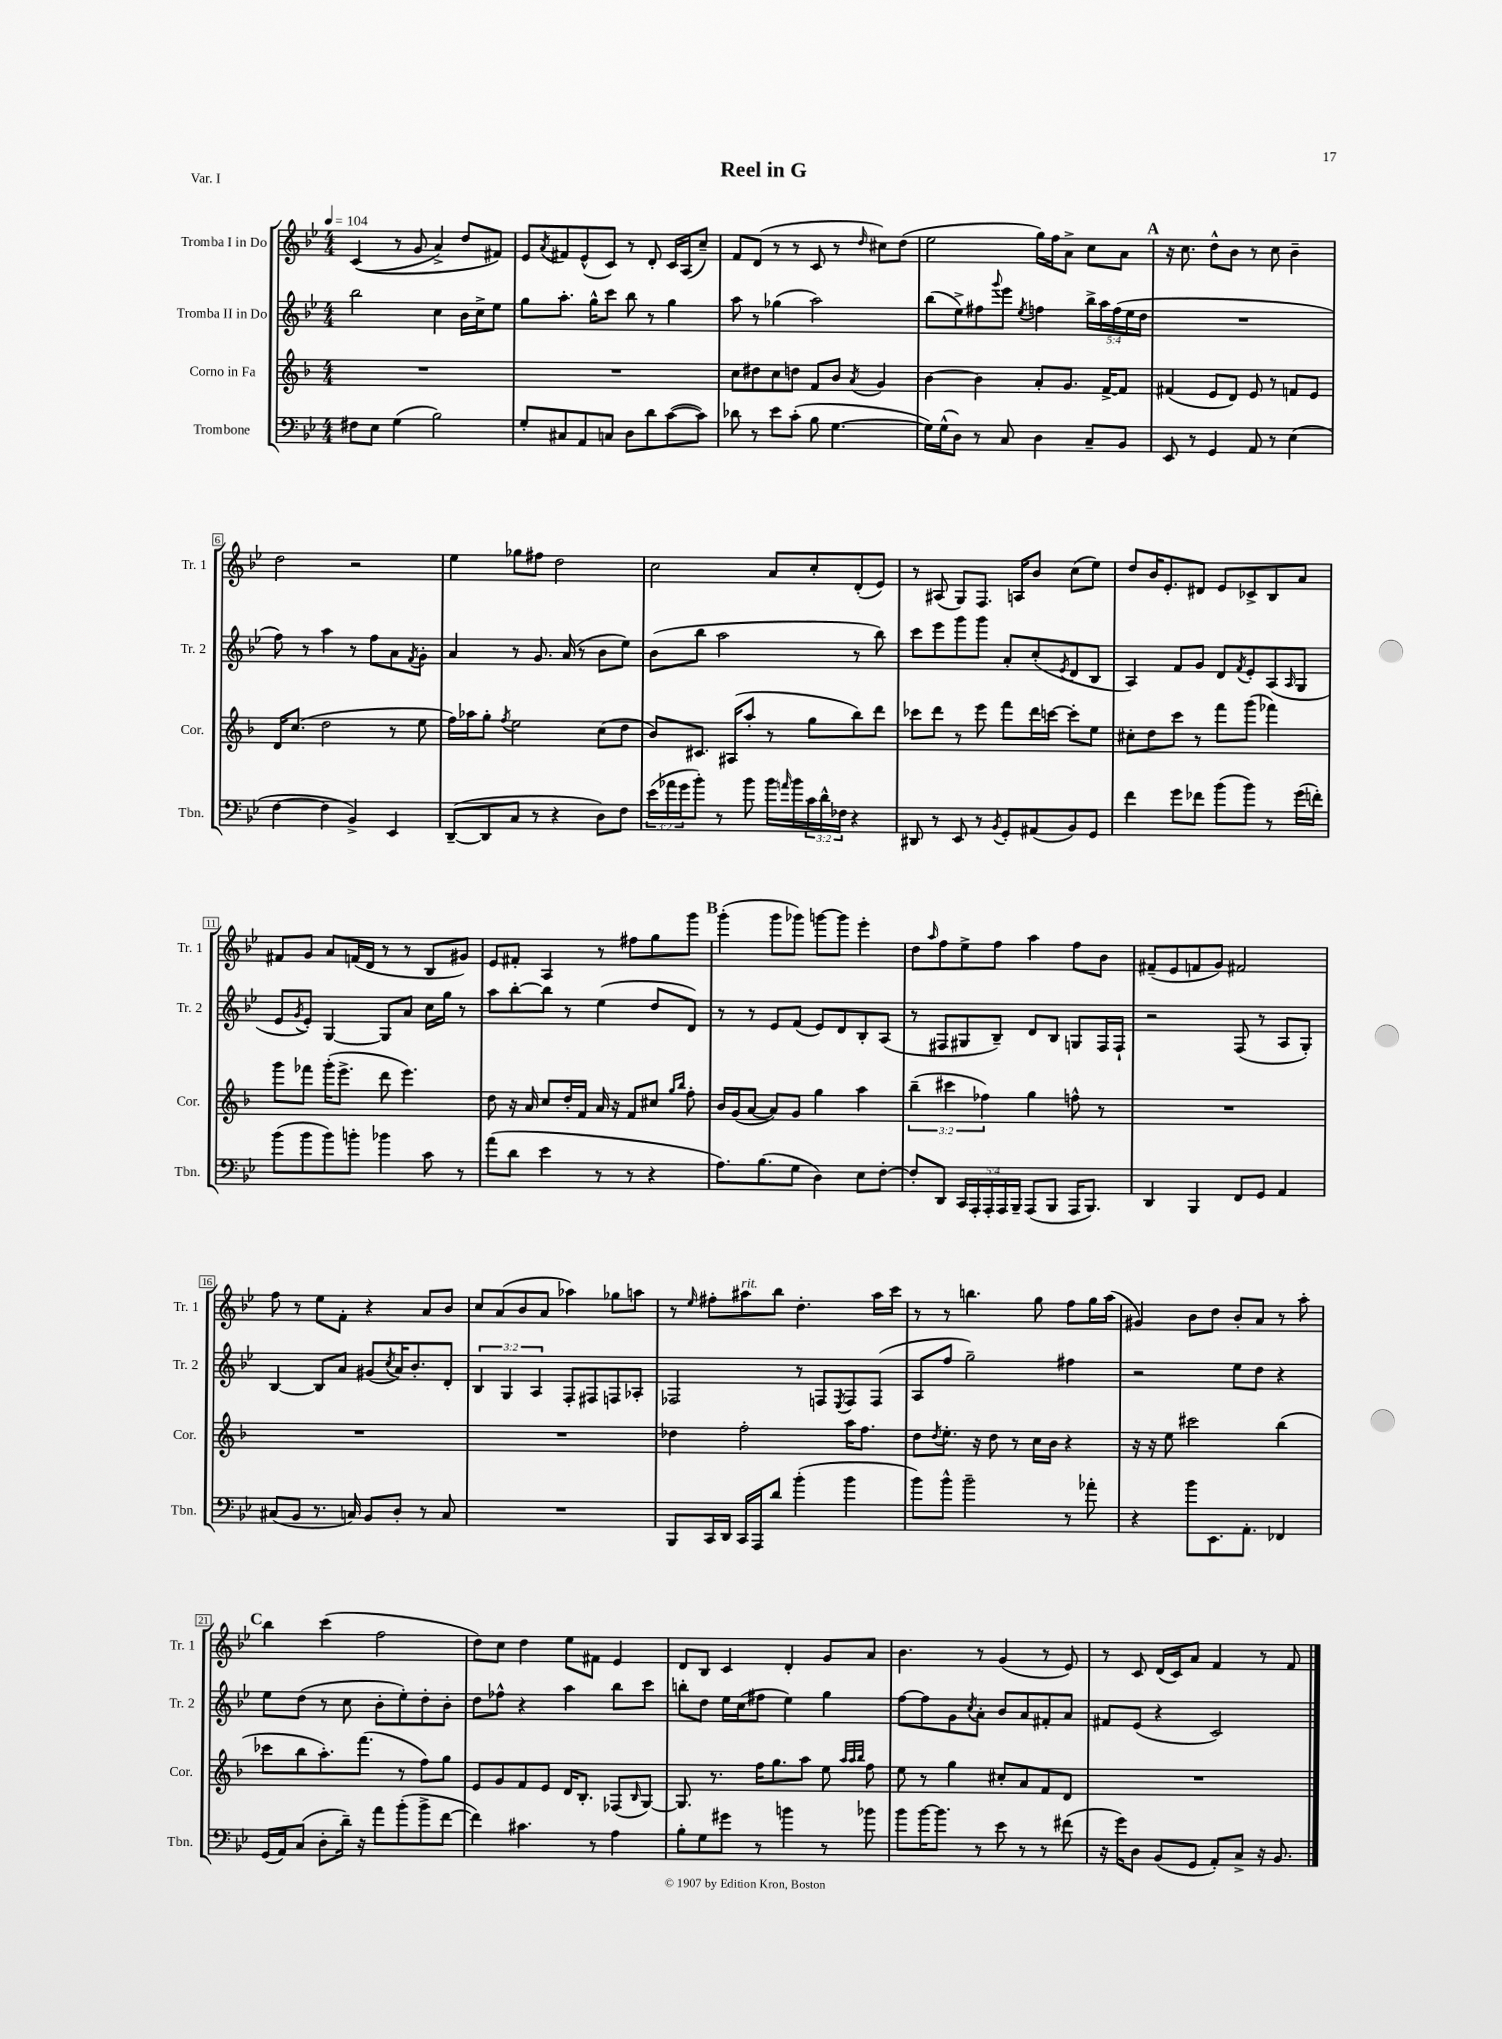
\header { title = "Reel in G" piece = "Var. I" }
<<
\new StaffGroup <<
\new Staff = "s0" \with { instrumentName = "Tromba I in Do" shortInstrumentName = "Tr. 1" } {
    \clef treble \key bes \major \numericTimeSignature \time 4/4 \tempo 4 = 104
    c'4(\( r8 g'8 a'4->) d''8 fis'8\) |
    ees'8 \acciaccatura { a'8 } fis'8 ees'8-^( c'8) r8 d'8-. c'16 a16( c''8--) |
    f'8 d'8( r8 r8 c'8 r8 \grace { d''16 } cis''8) d''8( |
    ees''2 g''16) f''16 a'8-> c''8 a'8 |
    \mark \markup { \bold "A" } r16 c''8. d''8-^ bes'8 r8 c''8 bes'4-- |
    d''2 r2 |
    ees''4 ges''8 fis''8 d''2 |
    c''2 a'8 c''8-. d'8-.( ees'8) |
    r8 ais8( g8) f8. a16 bes'8 c''8( ees''8) |
    d''8 bes'16 ees'8.-. dis'8 ees'8 ces'8-> bes8 a'8 |
    fis'8 g'8 a'8 f'16( d'16 r8 r8 bes8 gis'8) |
    ees'8 fis'8-. a4 r8 fis''8 g''8 g'''8 |
    \mark \markup { \bold "B" } g'''4-.( g'''8 ges'''8) g'''8~ g'''8 ees'''4-. |
    d''8 \grace { a''16 } f''8 ees''8-> f''8 a''4 f''8 bes'8 |
    fis'8--( ees'8 f'8 g'8) fis'2 |
    f''8 r8 ees''8 f'8-. r4 a'8 bes'8 |
    c''8 a'8( bes'8 a'8 aes''4) ges''8 a''8 |
    r8 \grace { ees''16 } fis''8-. ais''8^\markup { \italic "rit." } bes''8 d''4.-. ais''16 c'''16 |
    r8 r8 b''4. g''8 f''8 g''16 a''16( |
    gis'4) bes'8 d''8 bes'8-. a'8 r8 a''8-. |
    \mark \markup { \bold "C" } bes''4 c'''4( f''2 |
    d''8) c''8 d''4 ees''8 fis'8 ees'4 |
    d'8 bes8 c'4 d'4-. g'8 a'8 |
    bes'4. r8 g'4( r8 ees'8) |
    r8 c'8 d'16( c'16) a'8 f'4 r8 f'8 \bar "|." |
}
\new Staff = "s1" \with { instrumentName = "Tromba II in Do" shortInstrumentName = "Tr. 2" } {
    \clef treble \key bes \major \numericTimeSignature \time 4/4 \override Staff.TupletNumber.text = #tuplet-number::calc-fraction-text
    bes''2 c''4 bes'16 c''16-> ees''8 |
    g''8 a''8.-. g''16-^ c'''8 bes''8 r8 g''4 |
    a''8 r8 ges''4( a''2) |
    bes''8( ees''8->) fis''8 \appoggiatura { g'''8 } ees'''8 \acciaccatura { ees''8 } f''4 \tuplet 5/4 { bes''16-> a''16 f''16( ees''16 d''16 } |
    \mark \markup { \bold "A" } R1 |
    f''8) r8 a''4 r8 f''8 a'8 \acciaccatura { f'8 } g'8-. |
    a'4 r8 g'8. a'16( r8 bes'8 ees''8) |
    bes'8( bes''8 a''2 r8 bes''8) |
    c'''8 ees'''8 g'''8 g'''8 a'8-. c''8-.( \acciaccatura { ees'8 } d'8 bes8 |
    a4) f'8 g'8 d'8 \acciaccatura { f'8 } ees'8-. a8( \grace { a16 } g8 |
    ees'8 \acciaccatura { g'8 } ees'8-.) g4~ g8 a'8 c''16 g''16 r8 |
    a''8 bes''8~-. bes''8 r8 ees''4( d''8 d'8) |
    \mark \markup { \bold "B" } r8 r8 ees'8 f'8( ees'8) d'8 bes8-. a8( |
    r8 fis8 gis8 bes8--) d'8 bes8 g8 fis16 fis16-! |
    r2 f8( r8 a8 g8-.) |
    bes4~ bes8 a'8 gis'8( \acciaccatura { c''8 } a'16) bes'8.-. d'8-. |
    \tuplet 3/2 { bes4 g4 a4 } f8-. fis8 f8 aes8-. |
    fes2 r8 f8 \acciaccatura { ees8 } f8 f8( |
    a8 f''8 g''2--) fis''4 |
    r2 ees''8 d''8 r4 |
    \mark \markup { \bold "C" } ees''8 d''8( r8 c''8 bes'8-. ees''8-.) d''8-. bes'8-. |
    d''8 fes''8-^ r4 a''4 bes''8 c'''8 |
    b''8-. d''8 ees''16 c''16( fis''8 ees''4) g''4 |
    f''8~ f''8 g'8 \acciaccatura { c''8 } a'8-. bes'8 a'8 fis'8-. a'8 |
    fis'8 ees'8( r4 c'2) \bar "|." |
}
\new Staff = "s2" \with { instrumentName = "Corno in Fa" shortInstrumentName = "Cor." } {
    \clef treble \key f \major \numericTimeSignature \time 4/4 \override Staff.TupletNumber.text = #tuplet-number::calc-fraction-text
    R1 |
    R1 |
    c''8 dis''8 c''8 d''8 f'8 bes'8 \acciaccatura { a'8 } g'4 |
    bes'4~ bes'4 a'8-. g'8. f'16~-> f'8 |
    \mark \markup { \bold "A" } fis'4( e'8 d'8) e'8 r8 f'8 e'8 |
    d'16 c''8.( d''2 r8 e''8 |
    f''16) aes''16 g''8-. \acciaccatura { f''8 } e''2 c''8( d''8 |
    bes'8) cis'8. ais16( a''8-. r8 g''8 bes''8) d'''8 |
    ces'''8 d'''8 r8 e'''8 f'''8 d'''16 c'''16~ c'''8-. e''8 |
    cis''8-. d''8 c'''8 r8 f'''8 g'''8( fes'''4) |
    g'''8 fes'''8 g'''16-.( e'''8.-> d'''8 e'''4.) |
    d''8 r16 a'16 c''8 d''16-. f'16 a'16 r16 f'8 cis''8 \grace { g''16 bes''16 } f''8-. |
    \mark \markup { \bold "B" } bes'16 g'16( a'8~ a'8) g'8 g''4 a''4 |
    \tuplet 3/2 { bes''4--( cis'''4 fes''4) } g''4 f''8-^ r8 |
    R1 |
    R1 |
    R1 |
    des''4 f''2-. a''16 f''8. |
    d''8 \acciaccatura { d''8 } e''8.-. r16 d''8 r8 c''16 bes'16 r4 |
    r16 r16 e''8 cis'''2 bes''4( |
    \mark \markup { \bold "C" } ces'''8 bes''8 a''8.-.) f'''8.( r8 f''8) g''8 |
    e'8 g'8 f'8 e'8 d'16 bes8.-. fes8( \grace { bes16 } g8~) |
    g8. r8. f''16 g''8. a''8 e''8 \grace { a''32 a''32 bes''32 } f''8 |
    e''8 r8 g''4 cis''8-. a'8 f'8 d'8 |
    R1 \bar "|." |
}
\new Staff = "s3" \with { instrumentName = "Trombone" shortInstrumentName = "Tbn." } {
    \clef bass \key bes \major \numericTimeSignature \time 4/4 \override Staff.TupletNumber.text = #tuplet-number::calc-fraction-text
    fis8 ees8 g4( bes2) |
    g8-. cis8 a,8 c8 d8 d'8 c'8~( c'8) |
    des'8 r8 ees'8 c'8-.( bes8 g4.~ |
    g16) g16-^( d8) r8 c8 d4 c8-- bes,8 |
    \mark \markup { \bold "A" } ees,8 r8 g,4 a,8 r8 ees4( |
    f4~ f4 bes,4->) ees,4 |
    d,8~--( d,8 c8 r8 r4 d8) f8 |
    \tuplet 3/2 { ees'16( aes'16 g'16 } bes'8-.) r8 bes'8 bes'16 \grace { a'16 } bes'16 \tuplet 3/2 { c'16 d'16-^ fes16 } r4 |
    dis,8 r8 ees,8 r8 \acciaccatura { bes,8 } g,8-. ais,8( bes,8) g,8 |
    f'4 g'8 fes'8 bes'8( bes'8) r8 g'16( f'16-.) |
    bes'8( bes'8 bes'8) b'8-. bes'4 c'8 r8 |
    a'8( d'8 ees'4 r8 r8 r4 |
    \mark \markup { \bold "B" } a8.) bes8.( g8 d4) ees8 f8~-. |
    f8-. d,8 \tuplet 5/4 { c,16 a,,16-. a,,16-. a,,16 bes,,16-- } a,,8( bes,,8 a,,16 bes,,8.) |
    d,4 bes,,4 f,8 g,8 a,4 |
    cis8( bes,8 r8. c16) bes,8 d8-. r8 c8 |
    R1 |
    bes,,8 c,16 d,16 c,16 a,,16 d'8 bes'4-.( bes'4 |
    bes'8) bes'8-^ bes'2-- r8 aes'8-. |
    r4 bes'8 ees,8. a,8.-. fes,4 |
    \mark \markup { \bold "C" } g,16( a,16) c8( d8-. d'16--) r16 a'8 bes'8-.( bes'8-> f'8~ |
    f'4) cis'4. r8 a4 |
    bes8-. g8 gis'8 r8 b'4 r8 bes'8 |
    bes'8 bes'16~ bes'8. r8 ees'8 r8 r8 fis'8( |
    r16 g'16) d8 bes,8( g,8 a,8-.) c8-> r16 bes,8. \bar "|." |
}
>>
>>
\layout { \context { \Score \override BarNumber.stencil = #(make-stencil-boxer 0.1 0.3 ly:text-interface::print) } }
